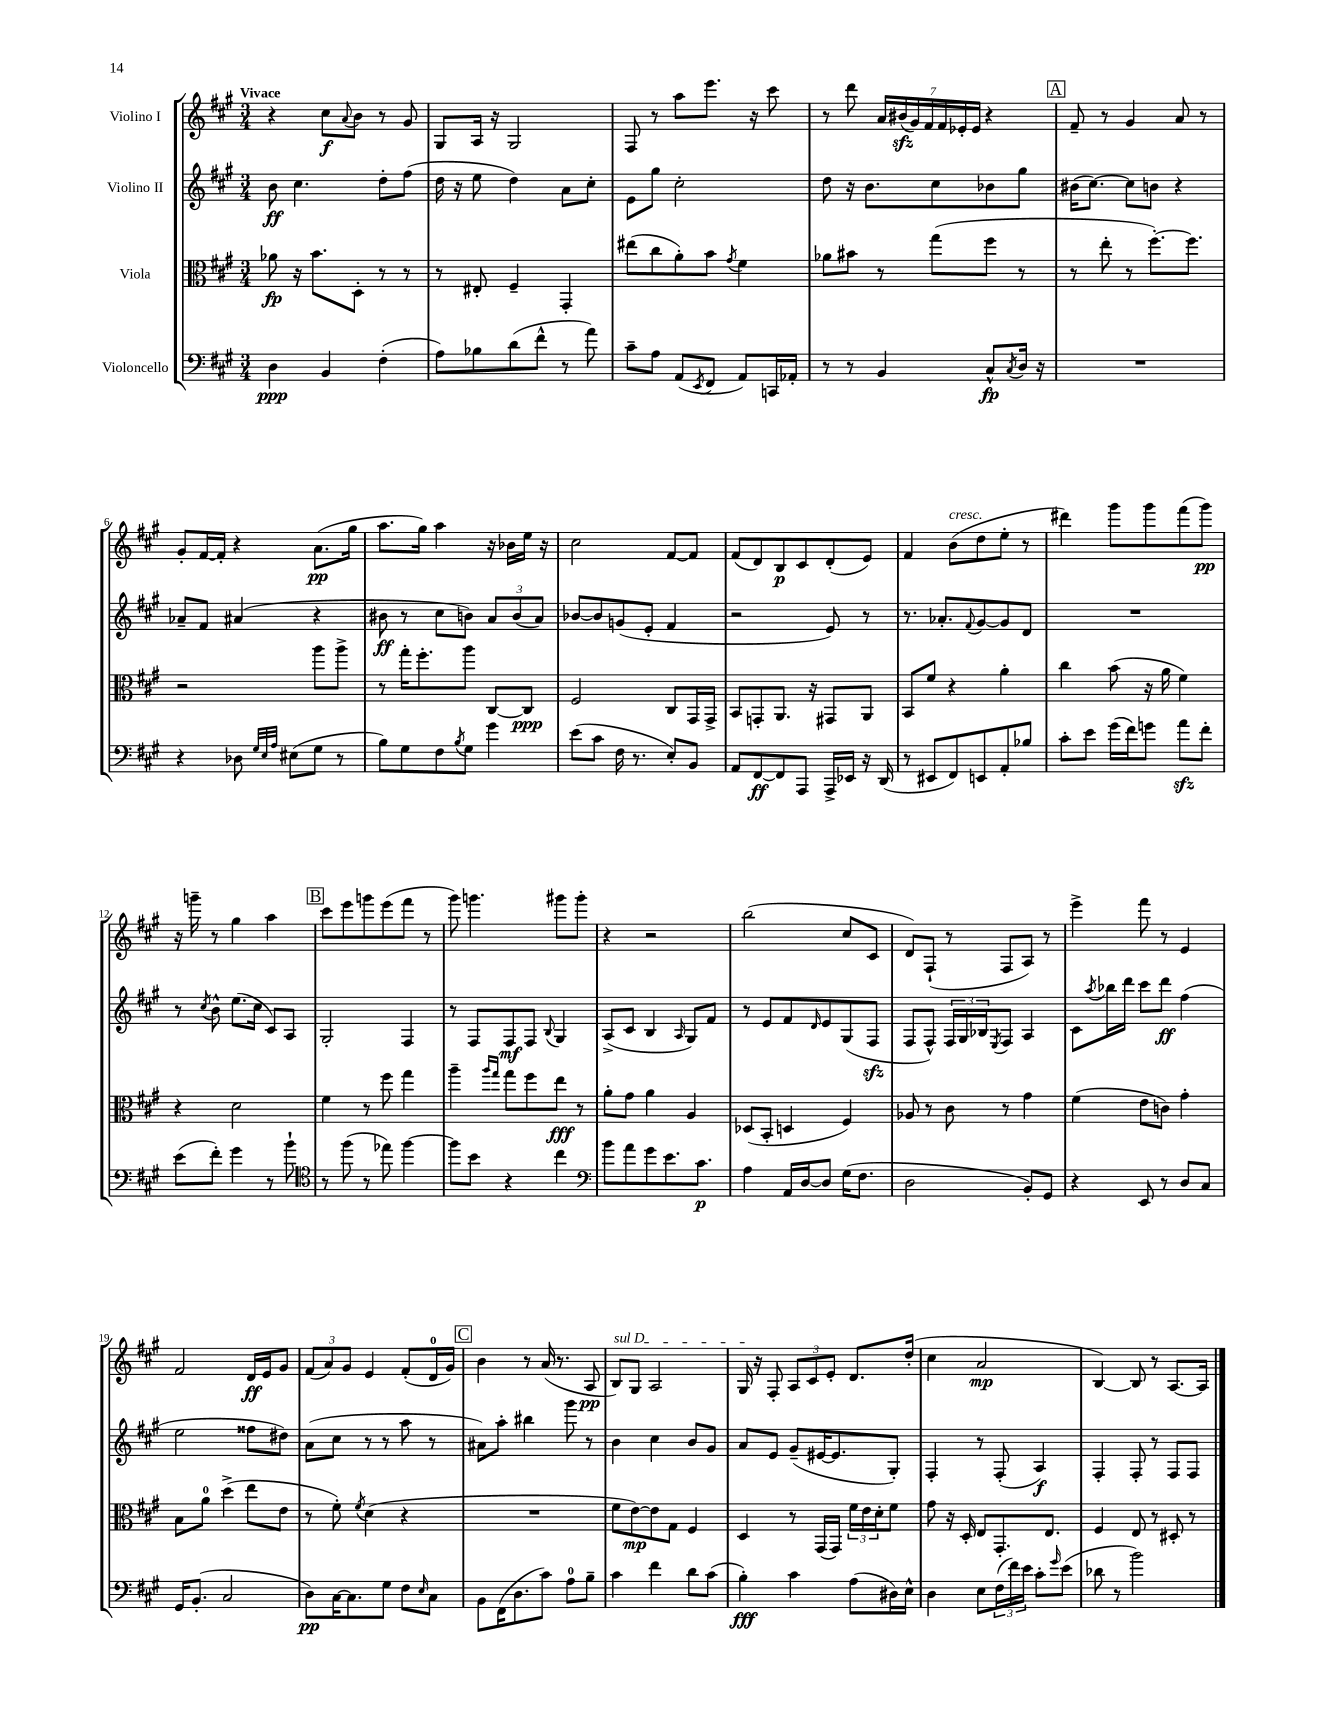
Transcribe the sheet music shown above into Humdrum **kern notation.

**kern	**kern	**kern	**kern
*staff4	*staff3	*staff2	*staff1
*clefF4	*clefC3	*clefG2	*clefG2
*k[f#c#g#]	*k[f#c#g#]	*k[f#c#g#]	*k[f#c#g#]
*M3/4	*M3/4	*M3/4	*M3/4
4D	8a-	8b	4r
.	16r	4.cc#	.
.	8.b	.	.
4BB	.	.	8cc#
.	.	.	8qqa
.	8D'	.	8b
(4F#'	8r	8dd'	8r
.	8r	(8ff#	8g#
=	=	=	=
8A)	8r	16dd	8G#
.	.	16r	.
8B-	8E#'	8ee	16A
.	.	.	16r
(8d	4F#~	4dd)	2G#
8f#^^	.	.	.
8r	4GG#'	8a	.
8a)	.	8cc#'	.
=	=	=	=
8c#~	(8ee#	8e	8F#
8A	8cc#	8gg#	8r
(8AA	8a')	2cc#'	8aa
8qEE	.	.	.
8FF#	8b	.	8.eee
.	8qg#	.	.
8AA)	4f#	.	.
.	.	.	16r
16CC	.	.	8ccc#
16AA-'	.	.	.
=	=	=	=
8r	8a-	8dd	8r
8r	8b#	16r	8ddd
.	.	8.b	.
4BB	8r	.	28a
.	.	.	(28b#
.	.	.	28g#)
.	.	.	28f#
.	(8gg#	8cc#	.
.	.	.	28f#
.	.	.	28e-'
.	.	.	28e-
8C#^^	8ff#	8b-	4r
8qC#	.	.	.
16D	8r	8gg#	.
16r	.	.	.
=	=	=	=
2.r	8r	(16b#	8f#~
.	.	[8.cc#)	.
.	8ee'	.	8r
.	8r	8cc#]	4g#
.	[8.ff#')	8b	.
.	.	4r	8a
.	8.ff#]	.	.
.	.	.	8r
=	=	=	=
4r	2r	8a-~	8g#'
.	.	8f#	[16f#
.	.	.	16f#']
8D-	.	(4a#	4r
32qqG#	.	.	.
32qqE	.	.	.
32qqA	.	.	.
(8E#	.	.	.
8G#	8aa	4r	(8.a
8r	8aa^	.	.
.	.	.	16gg#
=	=	=	=
8B)	8r	8b#	8.aa
8G#	16gg#'	8r	.
.	8.ff#'	.	16gg#)
8F#	.	8cc#	4aa
8qB	.	.	.
8G#	8aa	8b)	.
4g#	[8C#	12a	16r
.	.	.	16b-
.	.	(12b	.
.	8C#]	.	16ee
.	.	12a)	.
.	.	.	16r
=	=	=	=
(8e	2F#	[8b-	2cc#
8c#	.	8b-]	.
16F#	.	(8g	.
8.r	.	.	.
.	.	8e'	.
8E')	8C#	4f#	[8f#
8BB	16GG#	.	8f#]
.	16GG#^	.	.
=	=	=	=
8AA	8BB	2r	(8f#
[8FF#	8GG'	.	8d)
8FF#]	8.AA	.	8B
8AAA	.	.	8c#
.	16r	.	.
16AAA^	8GG#	8e)	(8d'
16EE-	.	.	.
16r	8AA	8r	8e)
(16DD	.	.	.
=	=	=	=
8r	8BB	8.r	4f#
8EE#	8f#	.	.
.	.	8.a-'	.
8FF#)	4r	.	(8b
.	.	8qqf#	.
8EE	.	[8g#	8dd
8AA'	4a'	8g#]	8ee'
8B-	.	8d	8r
=	=	=	=
8c#'	4cc#	2.r	4ddd#)
8e	.	.	.
(16g#	(8b	.	8ggg#
16f#)	.	.	.
8g	16r	.	8ggg#
.	16a	.	.
8a	4f#)	.	(8fff#
8f#'	.	.	8ggg#)
=	=	=	=
(8e	4r	8r	16r
.	.	.	16ggg~
.	.	8qcc#	.
8f#')	.	8b^^	8r
4g#	2d	(8.ee	4gg#
.	.	16cc#	.
8r	.	8c#)	4aa
8b`	.	8A	.
=	=	=	=
*clefC4	*	*	*
8r	4f#	2G#'	8ccc#
(8ff#	.	.	8eee
8r	8r	.	8ggg
8ee-)	8ff#	.	(8eee
[4ff#	4gg#	4F#	8fff#
.	.	.	8r
=	=	=	=
8ff#]	4aa~	8r	8ggg#)
8b	.	8F#	4.ggg
.	16qqaa	.	.
.	16qqgg#	.	.
4r	8gg#	8F#	.
.	8ff#	8F#	.
.	.	8qqB	.
4cc#	8ee	4G#	8ggg#
.	8r	.	8ggg#'
=	=	=	=
*clefF4	*	*	*
8b	8a'	(8A^	4r
8a	8g#	8c#	.
8g#	4a	4B	2r
8.e	.	.	.
.	.	16qqA	.
.	4A	8G#)	.
8.c#	.	.	.
.	.	8f#	.
=	=	=	=
4A	(8D-	8r	(2bb
.	8BB'	8e	.
16AA	4D	8f#	.
[16D	.	.	.
.	.	16qqd	.
8D]	.	8e	.
(16G#	4F#)	(8G#	8cc#
8.F#	.	.	.
.	.	8F#	8c#
=	=	=	=
2D	8A-	8F#	8d)
.	8r	8F#^^)	(8F#`
.	8c#	24F#	8r
.	.	24G#	.
.	.	24B-	.
.	.	8qE	.
.	8r	8F#	8F#
8BB')	4g#	4A	8A)
8GG#	.	.	8r
=	=	=	=
4r	(4f#	8c#	4eee^
.	.	8qaa	.
.	.	16bb-	.
.	.	16ddd	.
8EE	8e	8ccc#	8fff#
8r	8c)	8ddd	8r
8D	4g#'	(4ff#	4e
8C#	.	.	.
=	=	=	=
16GG#	8B	2ee	2f#
(8.BB'	.	.	.
.	8a	.	.
2C#	(4dd^	.	.
.	8ee	8ff##	16d
.	.	.	16e
.	8e	8dd#)	8g#
=	=	=	=
8D)	8r	(8a	(12f#
.	.	.	12a)
[16C#	8f#')	8cc#	.
.	.	.	12g#
8.C#]	.	.	.
.	8qf#	.	.
.	(4d	8r	4e
8G#	.	8r	.
8F#	4r	8aa	(8f#'
16qqE	.	.	.
8C#	.	8r	16d
.	.	.	16g#)
=	=	=	=
8BB	2.r	8a#)	4b
(16FF#	.	8aa'	.
8.D	.	.	.
.	.	4bb#	8r
8c#)	.	.	(16a
.	.	.	8.r
8A	.	8ggg#	.
8B~	.	8r	8A
=	=	=	=
4c#	8f#	4b	8B)
.	[8e)	.	8G#
4f#	8e]	4cc#	2A
.	8G#	.	.
8d	4F#	8b	.
(8c#	.	8g#	.
=	=	=	=
4B')	4D	8a	16G#
.	.	.	16r
.	.	8e	8F#'
4c#	8r	(8g#~	12A
.	.	.	12c#
.	(16GG#	[16e#	.
.	.	.	12e'
.	16GG#)	8.e#]	.
(8A	24f#	.	8.d
.	24e	.	.
.	24d'	.	.
16D#)	8f#	8G#')	.
16E^^	.	.	(16dd'
=	=	=	=
4D	8g#	4F#'	4cc#
.	16r	.	.
.	16D'	.	.
8E	8E	8r	2a
(24F#	8.GG#'	(8F#'	.
24f#)	.	.	.
24e	.	.	.
8c#'	.	4A)	.
.	8.E	.	.
16qqg#	.	.	.
(8e	.	.	.
=	=	=	=
8d-	4F#	4F#'	[4B)
8r	.	.	.
2b)	8E	8F#'	8B]
.	8r	8r	8r
.	8D#'	8F#	[8.A
.	8r	8F#	.
.	.	.	16A]
==	==	==	==
*-	*-	*-	*-
